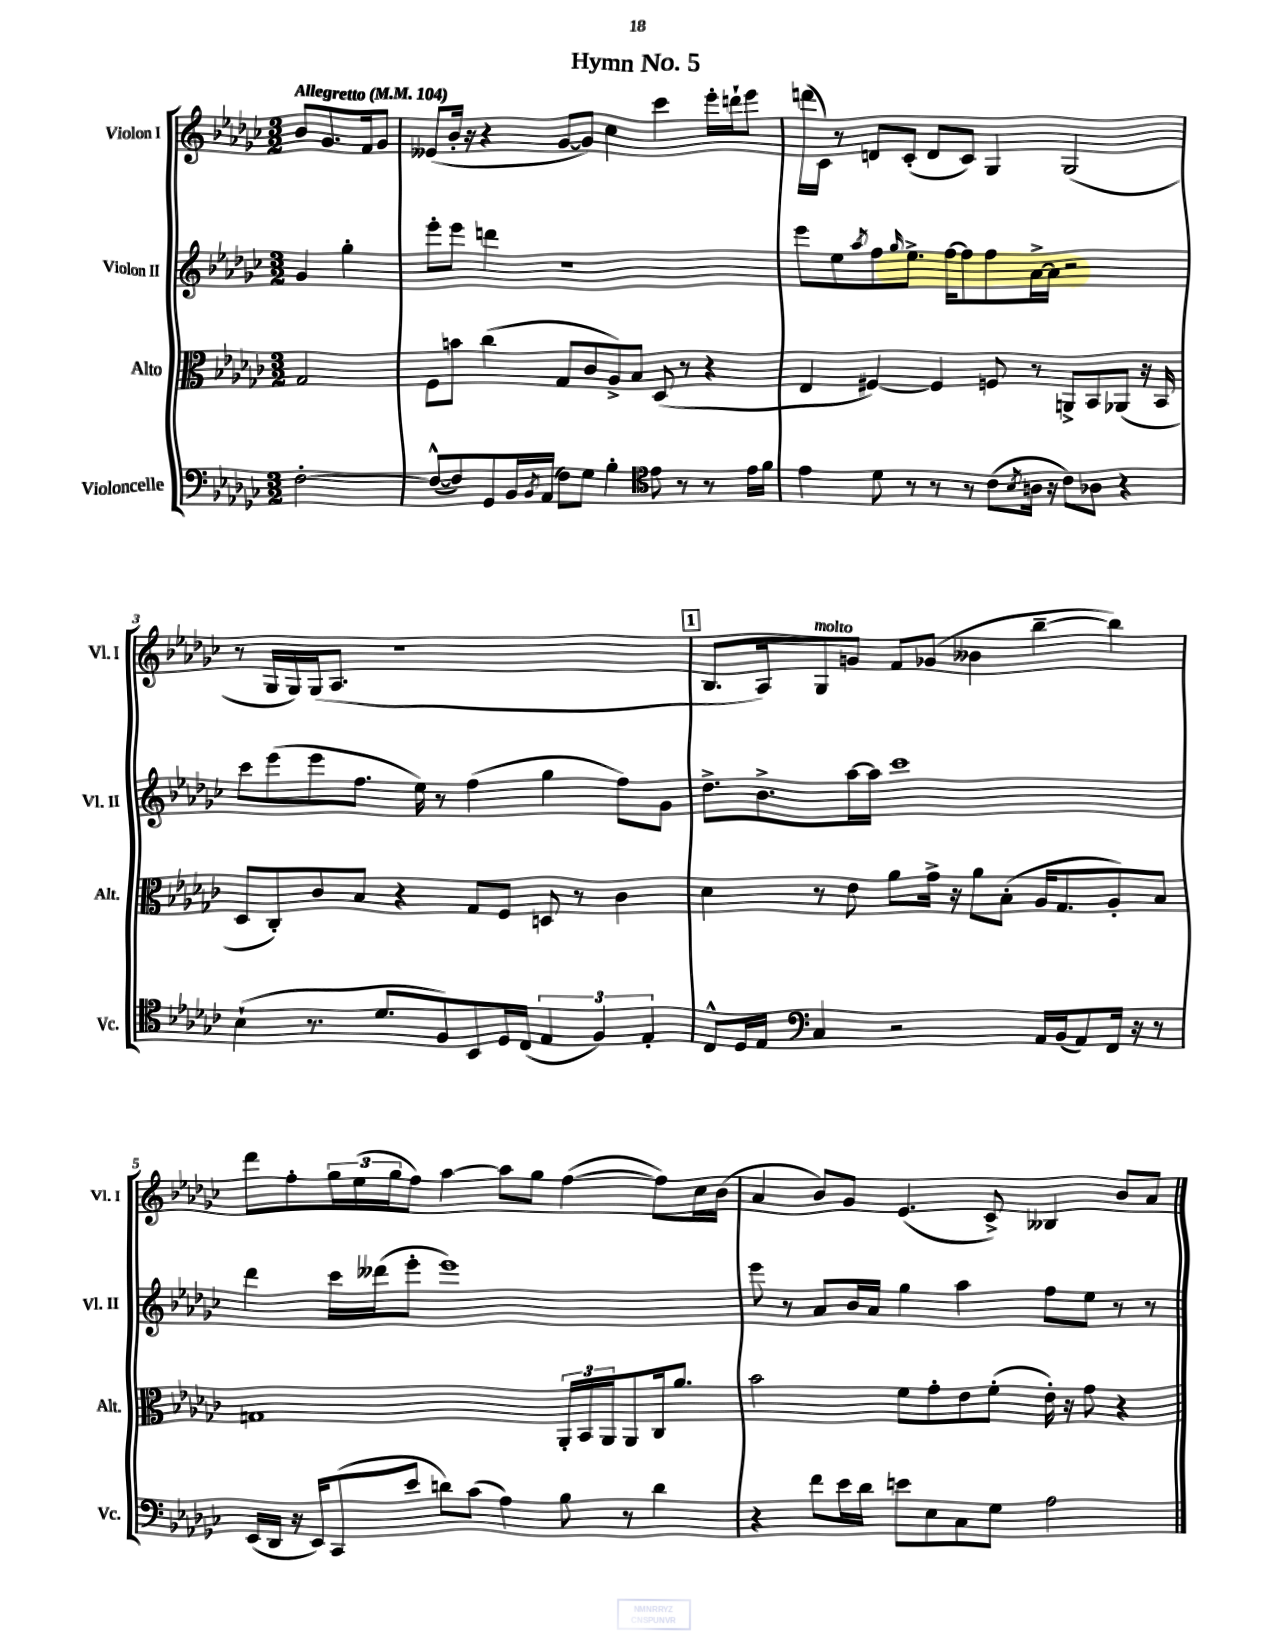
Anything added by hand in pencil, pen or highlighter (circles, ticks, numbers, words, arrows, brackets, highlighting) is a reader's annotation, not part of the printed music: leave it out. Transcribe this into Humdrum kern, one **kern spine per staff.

**kern	**kern	**kern	**kern
*staff4	*staff3	*staff2	*staff1
*clefF4	*clefC3	*clefG2	*clefG2
*k[b-e-a-d-g-c-]	*k[b-e-a-d-g-c-]	*k[b-e-a-d-g-c-]	*k[b-e-a-d-g-c-]
*M3/2	*M3/2	*M3/2	*M3/2
*MM104	*MM104	*MM104	*MM104
[2F'	2G-	4g-	8b-
.	.	.	8.g-
.	.	4gg-'	.
.	.	.	16f
.	.	.	8g-
=	=	=	=
(8F^^_	8F	8eee-'	(8e--
8F])	8b	8eee-	16b-'
.	.	.	16r
8GG-	(4cc-	4ddd	4r
16BB-	.	.	.
8qBB-	.	.	.
(16AA-	.	.	.
8F)	8G-	1r	[8g-
8G-	8c-	.	8g-])
4B-'	8A-^)	.	4cc-
.	8B-	.	.
*clefC4	*	*	*
8e-	(8D-	.	4ccc-
8r	8r	.	.
8r	4r	.	16eee-'
.	.	.	16ddd`
16e-	.	.	8eee-
16f	.	.	.
=	=	=	=
4e-	4E-	8eee-	(16ddd
.	.	.	16c-)
.	.	8ee-	8r
.	.	8qaa-	.
8d-	[4F#)	8ff	8d
.	.	16qqgg-	.
8r	.	8.ee-^	(8c-'
8r	4F#]	.	8d
.	.	[16ff	.
8r	.	8ff]	8c-)
(8c-	8F	8ff	4G-
8qB-	.	.	.
16A	8r	[16a-^	.
16r	.	16a-]	.
8c-)	8AA^	2r	(2G-
8A-	8BB-	.	.
4r	(8AA-	.	.
.	16r	.	.
.	16BB-	.	.
=	=	=	=
(4B-`	8D-	8ccc-	8r
.	8C-')	(8eee-	16G-
.	.	.	16G-)
8.r	8c-	8eee-	(16G-
.	.	.	8.A-
.	8B-	8.ff	.
8.d-	.	.	.
.	4r	.	1r
.	.	16ee-)	.
8F)	.	8r	.
8BB-	8G-	(4ff	.
16D-	8F	.	.
(16C-	.	.	.
6E-	8D	4gg-	.
.	8r	.	.
6F)	.	.	.
.	4c-	8ff)	.
6E-'	.	.	.
.	.	8g-	.
=	=	=	=
8C-^^	4d-	8.dd-^	8.B-
16D-	.	.	.
16E-	.	8.b-^	16A-)
*clefF4	*	*	*
4C-	8r	.	8G-
.	8e-	[16aa-	8g
.	.	16aa-]	.
2r	8a-	1ccc-	8f
.	16g-^	.	(8g-
.	16r	.	.
.	8a-	.	4b--
.	(8B-'	.	.
16AA-	16A-	.	[4bb-~
(16BB-	8.G-	.	.
8AA-)	.	.	.
16FF	8A-')	.	4bb-])
16r	.	.	.
8r	8B-	.	.
=	=	=	=
(16EE-	1G	4ddd-	8ddd-
16DD-	.	.	.
16r	.	.	8ff'
16EE-)	.	.	.
(8CC-	.	16ccc-	24gg-
.	.	.	(24ee-
.	.	(16ddd--	.
.	.	.	24gg-
8e-	.	8eee-'	8ff)
8d)	.	1eee-)	[4aa-
(8c-	.	.	.
4A-)	.	.	8aa-]
.	.	.	8gg-
8B-	24AA-'	.	([4ff
.	24BB-	.	.
.	24AA-	.	.
8r	8AA-	.	.
4d	16C-	.	8ff])
.	8.a-	.	.
.	.	.	16cc-
.	.	.	(16b-
=	=	=	=
4r	2b-	8eee-	4a-
.	.	8r	.
8f	.	8a-	8b-)
16e-	.	16b-	8g-
16d-	.	16a-	.
8e	8f	4gg-	(4.e-
8E-	8g-'	.	.
8C-	8e-	4aa-	.
8G-	(8f'	.	8c-^)
2A-	16e-')	8ff	4B--
.	16r	.	.
.	8g-	8ee-	.
.	4r	8r	8b-
.	.	8r	8a-
==	==	==	==
*-	*-	*-	*-
